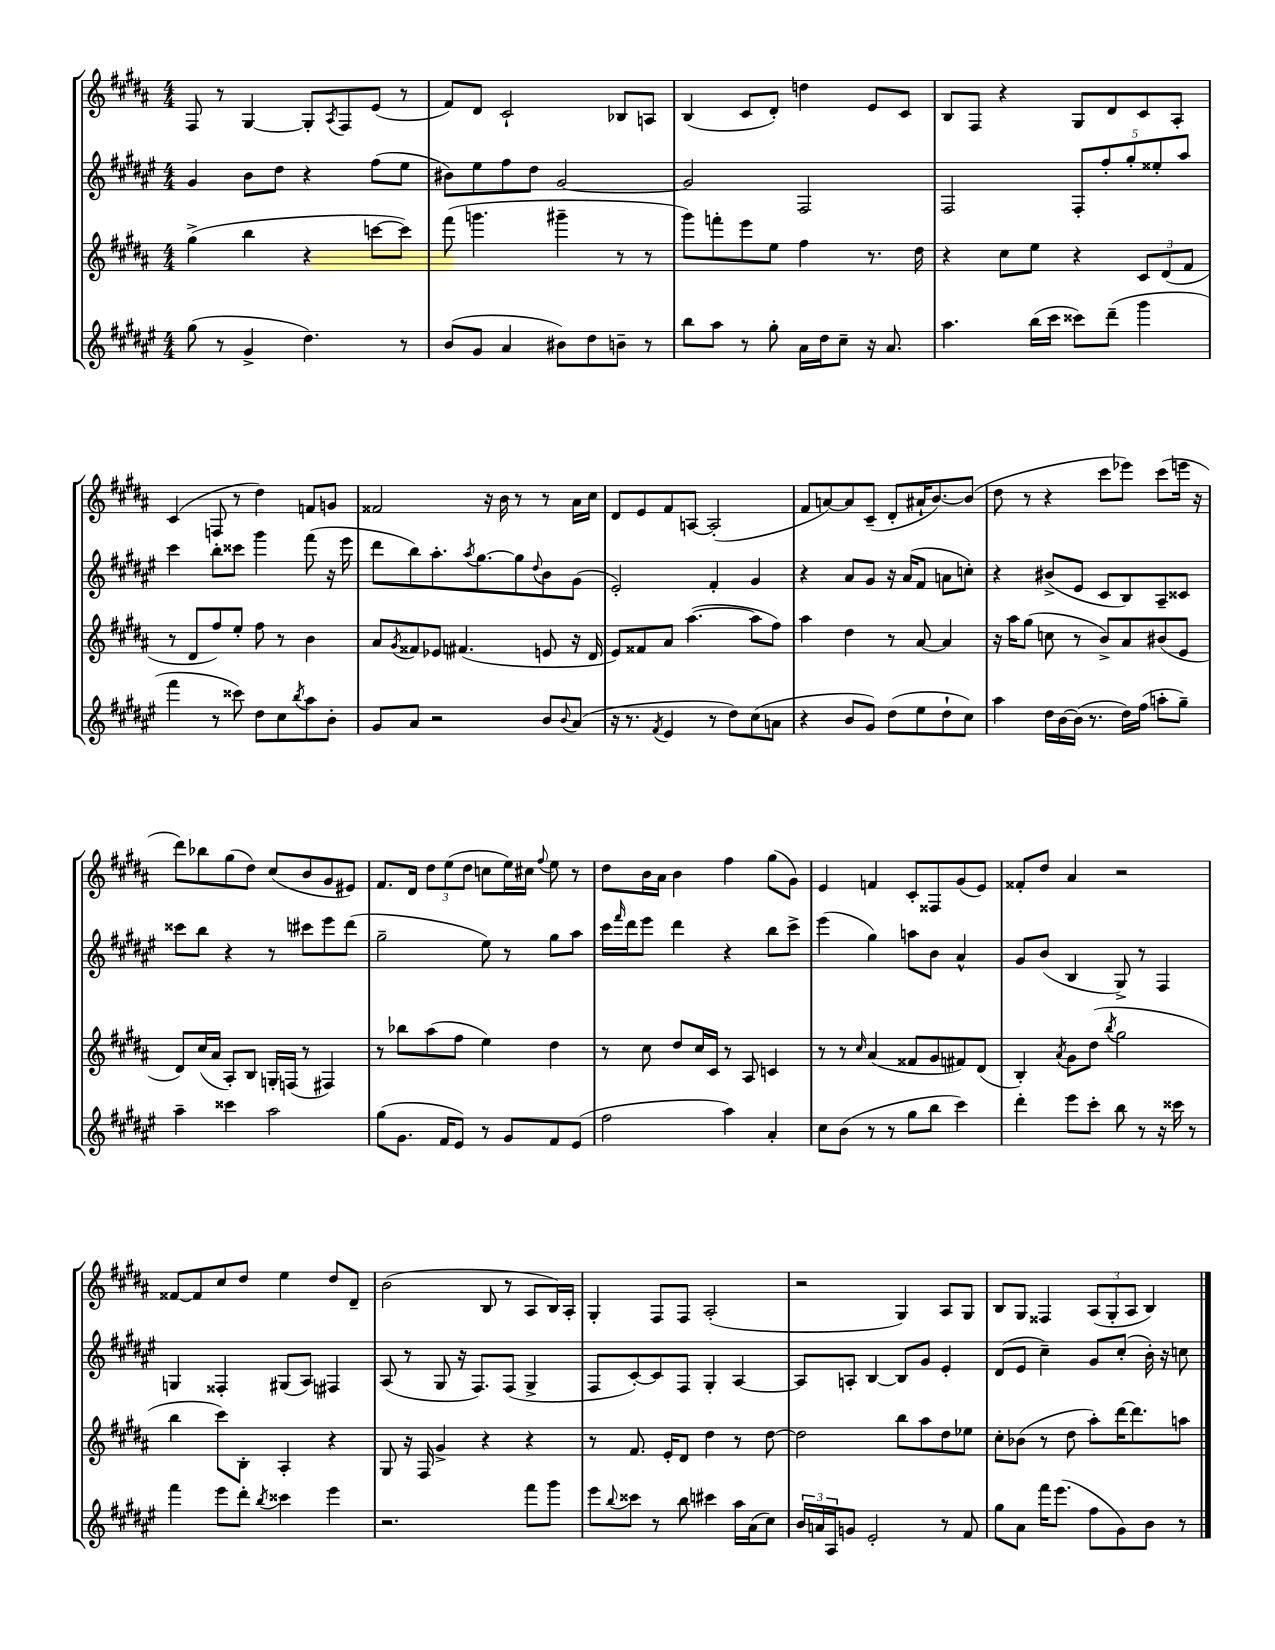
<<
\new StaffGroup <<
\new Staff = "s0" {
    \clef treble \key b \major \numericTimeSignature \time 4/4
    fis8 r8 gis4~ gis8-. \acciaccatura { ais8 } fis8 e'8( r8 |
    fis'8) dis'8 cis'2-! bes8 a8 |
    b4( cis'8 dis'8-.) d''4 e'8 cis'8 |
    b8 fis8 r4 gis8 dis'8 cis'8 ais8-. |
    cis'4( f8 r8 dis''4) f'8 g'8 |
    fisis'2 r16 b'16 r8 r8 ais'16 cis''16 |
    dis'8 e'8 fis'8 a8~ a2-.( |
    fis'8 a'8~) a'8 cis'8--( dis'8-. ais'16-! b'8.~) b'8( |
    dis''8 r8 r4 cis'''8 ees'''8) cis'''8( e'''16 r16 |
    dis'''8) bes''8 gis''8( dis''8) cis''8( b'8 gis'8 eis'8) |
    fis'8. dis'16 \tuplet 3/2 { dis''8 e''8( dis''8 } c''8 e''16) cis''16 \appoggiatura { fis''8 } e''8 r8 |
    dis''8 b'16 ais'16 b'4 fis''4 gis''8( gis'8) |
    e'4 f'4 cis'8-. fisis8 gis'8( e'8) |
    fisis'8-. dis''8 ais'4 r2 |
    fisis'8~ fisis'8 cis''8 dis''8 e''4 dis''8 dis'8-- |
    b'2( b8 r8 ais8 b16) ais16-. |
    gis4-. fis8 fis8 ais2-.( |
    r2 gis4) ais8 gis8 |
    b8 gis8 fisis4 \tuplet 3/2 { ais8( gis8-. ais8 } b4) \bar "|." |
}
\new Staff = "s1" {
    \clef treble \key fis \major \numericTimeSignature \time 4/4
    gis'4 b'8 dis''8 r4 fis''8( eis''8 |
    bis'8) eis''8 fis''8 dis''8 gis'2~ |
    gis'2 fis2 |
    fis2 \tuplet 5/4 { fis8-. fis''8-. gis''8-. eisis''8-. ais''8 } |
    cis'''4 b''8-. cisis'''8 gis'''4 fis'''8( r16 eis'''16 |
    dis'''8 b''8) ais''8.-. \acciaccatura { ais''8 } gis''8.~ gis''8 \appoggiatura { dis''8 } b'8 gis'8( |
    eis'2-.) fis'4-. gis'4 |
    r4 ais'8 gis'8 r16 ais'16( fis'8 a'8 c''8-.) |
    r4 bis'8->( eis'8 cis'8 b8) ais8-- cisis'8 |
    cisis'''8 b''8 r4 r8 cis'''8 eis'''8 dis'''8( |
    gis''2-- eis''8) r8 gis''8 ais''8 |
    cis'''16 \grace { fis'''16 } dis'''16 eis'''8 dis'''4 r4 b''8 cis'''8-> |
    eis'''4( gis''4) a''8 b'8 ais'4-^ |
    gis'8 b'8( b4 gis8->) r8 fis4 |
    g4 fisis4-. gis8( ais8) fis4 |
    ais8( r8 gis8 r16 fis8.) fis8( gis4-> |
    fis8 cis'8~-.) cis'8 fis8 gis4-. ais4~ |
    ais8 a8-. b4~ b8 gis'8 eis'4-. |
    dis'8( eis'8 cis''4--) gis'8 cis''8-.( b'16-.) r16 c''8 \bar "|." |
}
\new Staff = "s2" {
    \clef treble \key b \major \numericTimeSignature \time 4/4
    gis''4->( b''4 r4 c'''8~ c'''8) |
    fis'''8( g'''4. gis'''4-- r8 r8 |
    gis'''8) f'''8-. e'''8 e''8 fis''4 r8. dis''16 |
    r4 cis''8 e''8 r4 \tuplet 3/2 { cis'8 dis'8( fis'8 } |
    r8 dis'8 fis''8) e''8-. fis''8 r8 b'4 |
    ais'8 \acciaccatura { gis'8 } fisis'8 ees'8 fis'4.( e'8 r16 dis'16 |
    e'8) fisis'8 ais'8 ais''4.~( ais''8 fis''8) |
    ais''4 dis''4 r8 ais'8~ ais'4 |
    r16 ais''16 gis''8( c''8 r8 b'8->) ais'8 bis'8( e'8 |
    dis'8) cis''16( ais'16 ais8-.) b8 g16-. f16( r8 fis4) |
    r8 bes''8 ais''8( fis''8 e''4) dis''4 |
    r8 cis''8 dis''8 cis''16 cis'16 r8 ais8 c'4 |
    r8 r8 \grace { cis''16 } ais'4( fisis'8 gis'8 fis'8) dis'8( |
    b4-.) \acciaccatura { ais'8 } gis'8 dis''8( \acciaccatura { b''8 } gis''2 |
    b''4 cis'''8) b8-. ais4-. r4 |
    gis8 r16 fis16 gis'4-> r4 r4 |
    r8 fis'8. e'16-. dis'8 dis''4 r8 dis''8~ |
    dis''2 b''8 ais''8 dis''8 ees''8 |
    cis''8-. bes'8( r8 dis''8 ais''8-.) dis'''16~ dis'''8. a''8 \bar "|." |
}
\new Staff = "s3" {
    \clef treble \key fis \major \numericTimeSignature \time 4/4
    gis''8( r8 gis'4-> dis''4.) r8 |
    b'8( gis'8 ais'4 bis'8) dis''8 b'8-- r8 |
    b''8 ais''8 r8 gis''8-. ais'16 dis''16 cis''8-- r16 ais'8. |
    ais''4. b''16( cis'''16 cisis'''8) dis'''8--( gis'''4 |
    fis'''4 r8 cisis'''8) dis''8 cis''8 \acciaccatura { b''8 } ais''8 b'8-. |
    gis'8 ais'8 r2 b'8 \appoggiatura { b'8 } ais'8( |
    r16 r8. \acciaccatura { fis'8 } eis'4 r8 dis''8) cis''8( a'8 |
    r4 b'8 gis'8) dis''8( eis''8 dis''8-! cis''8) |
    ais''4 dis''16 b'16~ b'16( r8. dis''16) fis''16( a''8-. gis''8--) |
    ais''4-- cisis'''4 ais''2 |
    gis''8( gis'8. fis'16 eis'8) r8 gis'8 fis'8 eis'8( |
    fis''2 ais''4) ais'4-. |
    cis''8 b'8( r8 r8 gis''8 b''8 cis'''4) |
    dis'''4-. eis'''8 cis'''8-. b''8 r8 r16 cisis'''16 r8 |
    fis'''4 eis'''8 dis'''8-. \acciaccatura { b''8 } cisis'''4 eis'''4 |
    r2. fis'''8 gis'''8 |
    eis'''8 \appoggiatura { b''8 } cisis'''8 r8 b''8 cis'''4 ais''16 ais'16( cis''8) |
    \tuplet 3/2 { b'16 a'16 ais16 } g'8 eis'2-. r8 fis'8 |
    gis''8 ais'8 fis'''16 eis'''8.( fis''8 gis'8) b'8 r8 \bar "|." |
}
>>
>>
\layout { \context { \Score \remove "Bar_number_engraver" } }
